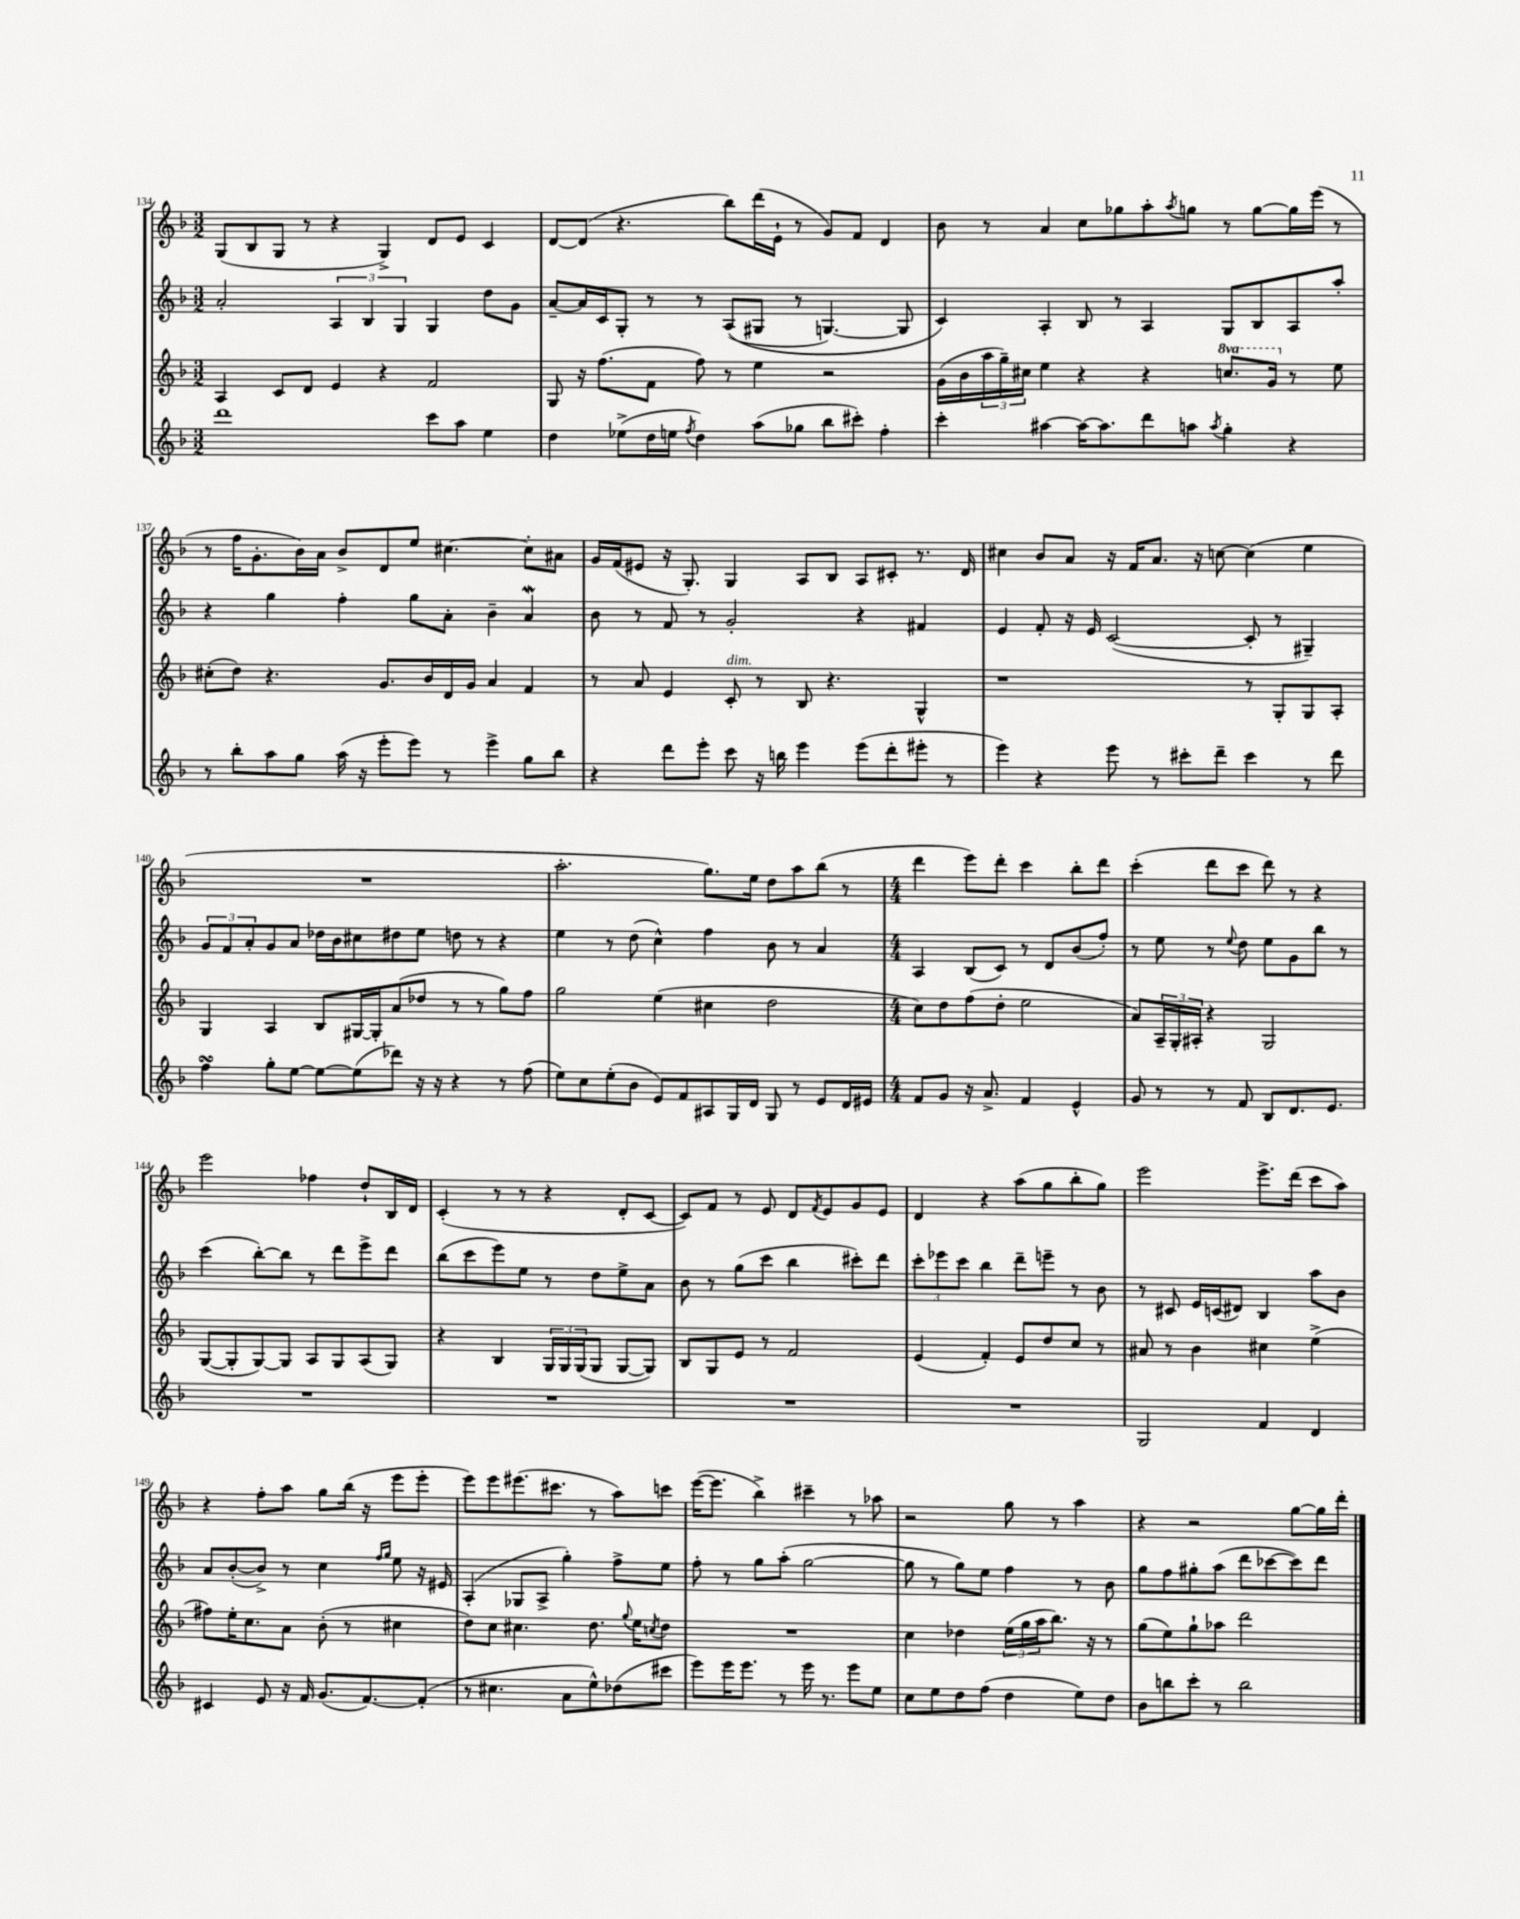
<<
\new StaffGroup <<
\new Staff = "s0" {
    \clef treble \key f \major \numericTimeSignature \time 3/2
    g8( bes8 g8 r8 r4 g4->) d'8 e'8 c'4 |
    d'8~ d'8( r4. bes''8) d'''16( e'16-! r8 g'8) f'8 d'4 |
    bes'8 r8 a'4 c''8 ges''8 a''8-. \acciaccatura { a''8 } g''8 r8 g''8~ g''16 e'''16( r8 |
    r8 f''16 g'8.-. bes'16) a'16 bes'8-> d'8 e''8 cis''4.~ cis''8-. ais'8 |
    g'16 f'16( eis'8 r16 g8.-.) g4 a8 bes8 a8 cis'8-. r8. d'16 |
    cis''4 bes'8 a'8 r16 f'16 a'8. r16 c''8~ c''4( e''4 |
    R1. |
    a''2.-. g''8.) e''16 d''8 a''8 bes''8( r8 |
    \numericTimeSignature \time 4/4 d'''4 e'''8) d'''8-. c'''4 bes''8-. d'''8 |
    c'''4-.( d'''8 c'''8 d'''8) r8 r4 |
    e'''2 fes''4 d''8-! bes16 d'16 |
    c'4-.( r8 r8 r4 d'8-. c'8~ |
    c'8) f'8 r8 e'8 d'8 \acciaccatura { f'8 } e'8 g'8 e'8 |
    d'4 r4 a''8( g''8 bes''8-. g''8) |
    e'''2 e'''8.-> d'''16( c'''8 a''8) |
    r4 f''8-. a''8 g''8 bes''16( r16 e'''8 e'''8-. |
    e'''8) e'''8 eis'''8.( cis'''8. r8 a''8) c'''8 |
    e'''16~( e'''8. bes''4->) cis'''4-- r8 aes''8 |
    r2 g''8 r8 a''4 |
    r4 r2 g''8~ g''16 d'''16-. \bar "|." |
}
\new Staff = "s1" {
    \clef treble \key f \major \numericTimeSignature \time 3/2
    a'2-. \tuplet 3/2 { a4 bes4 g4 } g4 d''8 g'8 |
    a'8~-- a'16 c'16 g8-. r8 r8 a8(\( gis8 r8 g4.~) g8 |
    c'4\) a4-. bes8 r8 a4 g8 bes8 a8 a''8-. |
    r4 g''4 f''4-. g''8 a'8-. bes'4-- a'4\mordent |
    bes'8 r8 f'8 r8 g'2-. r4 fis'4 |
    e'4 f'8-. r16 e'16 c'2~( c'8-. r8 gis4--) |
    \tuplet 3/2 { g'8 f'8 a'8-. } g'8 a'8 des''16 bes'16 cis''8 dis''8 e''8 d''8 r8 r4 |
    e''4 r8 d''8( c''4-^) f''4 bes'8 r8 a'4 |
    \numericTimeSignature \time 4/4 a4 bes8( c'8) r8 d'8 bes'8( f''8-.) |
    r8 e''8 r8 \appoggiatura { e''8 } d''8 e''8 g'8 bes''8 r8 |
    c'''4( bes''8~-.) bes''8 r8 d'''8 e'''8-> d'''8 |
    bes''8( c'''8 e'''8) e''8 r8 d''8 e''8-> a'8 |
    bes'8 r8 g''8( c'''8 bes''4 cis'''8-.) d'''8 |
    \tuplet 3/2 { c'''8-. ees'''8 c'''8 } bes''4 d'''8-- e'''8-- r8 bes'8 |
    r8 cis'8 e'16 c'16( dis'8) bes4 a''8 bes'8 |
    a'8 bes'8~-.( bes'8->) r8 c''4 \grace { f''16 g''16 } e''8 r16 eis'16 |
    a4-.( ges8 a8-> g''4-.) f''8-> e''8 |
    f''8-. r8 g''8 a''8-.( g''2~ |
    g''8 r8 g''8) e''8 f''4 r8 bes'8 |
    g''8 f''8 gis''8-. a''8( d'''8 ces'''8~ ces'''8) d'''8 \bar "|." |
}
\new Staff = "s2" {
    \clef treble \key f \major \numericTimeSignature \time 3/2 \set Staff.ottavationMarkups = #ottavation-simple-ordinals
    a4 c'8 d'8 e'4 r4 f'2 |
    g8 r16 f''8.( f'8 f''8) r8 e''4 r2 |
    g'16( bes'16 \tuplet 3/2 { a''16 g''16--) cis''16 } e''4 r4 r4 \ottava #1 c'''!8. g''16 \ottava #0 r8 e''8 |
    cis''8-.( d''8) r4. g'8. bes'16 d'16 g'16 a'4 f'4 |
    r8 a'8 e'4 c'8-.^\markup { \italic "dim." } r8 bes8 r4. g4-^ |
    r1 r8 g8-. g8 a8-. |
    g4 a4 bes8 gis16~ gis16-. a'8( des''8 r8 r8 g''8) f''8 |
    g''2 e''4( cis''4 d''2 |
    \numericTimeSignature \time 4/4 c''8) d''8 f''8( d''8-. e''2 |
    a'8) \tuplet 3/2 { a16-- g16-. ais16-. } r4 g2 |
    g8~( g8-. g8~) g8 a8 g8 a8( g8) |
    r4 bes4 \tuplet 3/2 { g16 g16 g16( } g8 g8~ g8) |
    bes8 g8 e'8 r8 f'2 |
    e'4( f'4-.) e'8 d''8 c''8 r8 |
    ais'8 r8 bes'4 cis''4 e''4->( |
    fis''8) e''16-. c''8. a'8 bes'8-.( r8 cis''4 |
    d''8) c''8 cis''4. d''8. \appoggiatura { g''8 } e''16 \acciaccatura { c''8 } d''8 |
    R1 |
    c''4 des''4 \tuplet 3/2 { e''16( g''16 a''16 } bes''8.) r16 r8 |
    g''8( e''8) g''8-! aes''8 d'''2 \bar "|." |
}
\new Staff = "s3" {
    \clef treble \key f \major \numericTimeSignature \time 3/2
    d'''1 c'''8 a''8 e''4 |
    d''4 ees''8->( d''16 e''16 \acciaccatura { f''8 } d''4) a''8( ges''8 bes''8 cis'''8-.) f''4-. |
    c'''4-. ais''4~ ais''16~ ais''8. d'''8 a''8 \acciaccatura { a''8 } g''4-. r4 |
    r8 bes''8-. a''8 g''8 a''16( r16 e'''8-. e'''8) r8 e'''4-> g''8 bes''8 |
    r4 d'''8 e'''8-. c'''8 r16 b''16 e'''4 e'''8( d'''8-. eis'''8-. r8 |
    e'''4) r4 e'''8 r8 cis'''8-. d'''8-- cis'''4 r8 d'''8 |
    f''4\turn g''8-. e''8~ e''8~ e''8( des'''8) r16 r16 r4 r8 f''8( |
    e''8) c''8 e''8-.( bes'8 e'8) f'8 ais8 g16 d'16 g8 r8 e'8 d'16 eis'16 |
    \numericTimeSignature \time 4/4 f'8 g'8 r16 a'8.-> f'4 e'4-^ |
    g'8 r8 r8 f'8 bes8 d'8. e'8. |
    R1 |
    R1 |
    R1 |
    R1 |
    g2 f'4 d'4 |
    cis'4 e'8 r16 f'16 g'8.( f'8.~) f'8-.( |
    r8 cis''4. a'8 e''8-^) des''8( cis'''8 |
    e'''8) e'''16 e'''8. r8 e'''16 r8. e'''8 e''8 |
    c''8 e''8 d''8 f''8( d''4 e''8) d''8 |
    bes'8 b''8 c'''8-. r8 b''2 \bar "|." |
}
>>
>>
\layout { \context { \Score currentBarNumber = #134 } }
